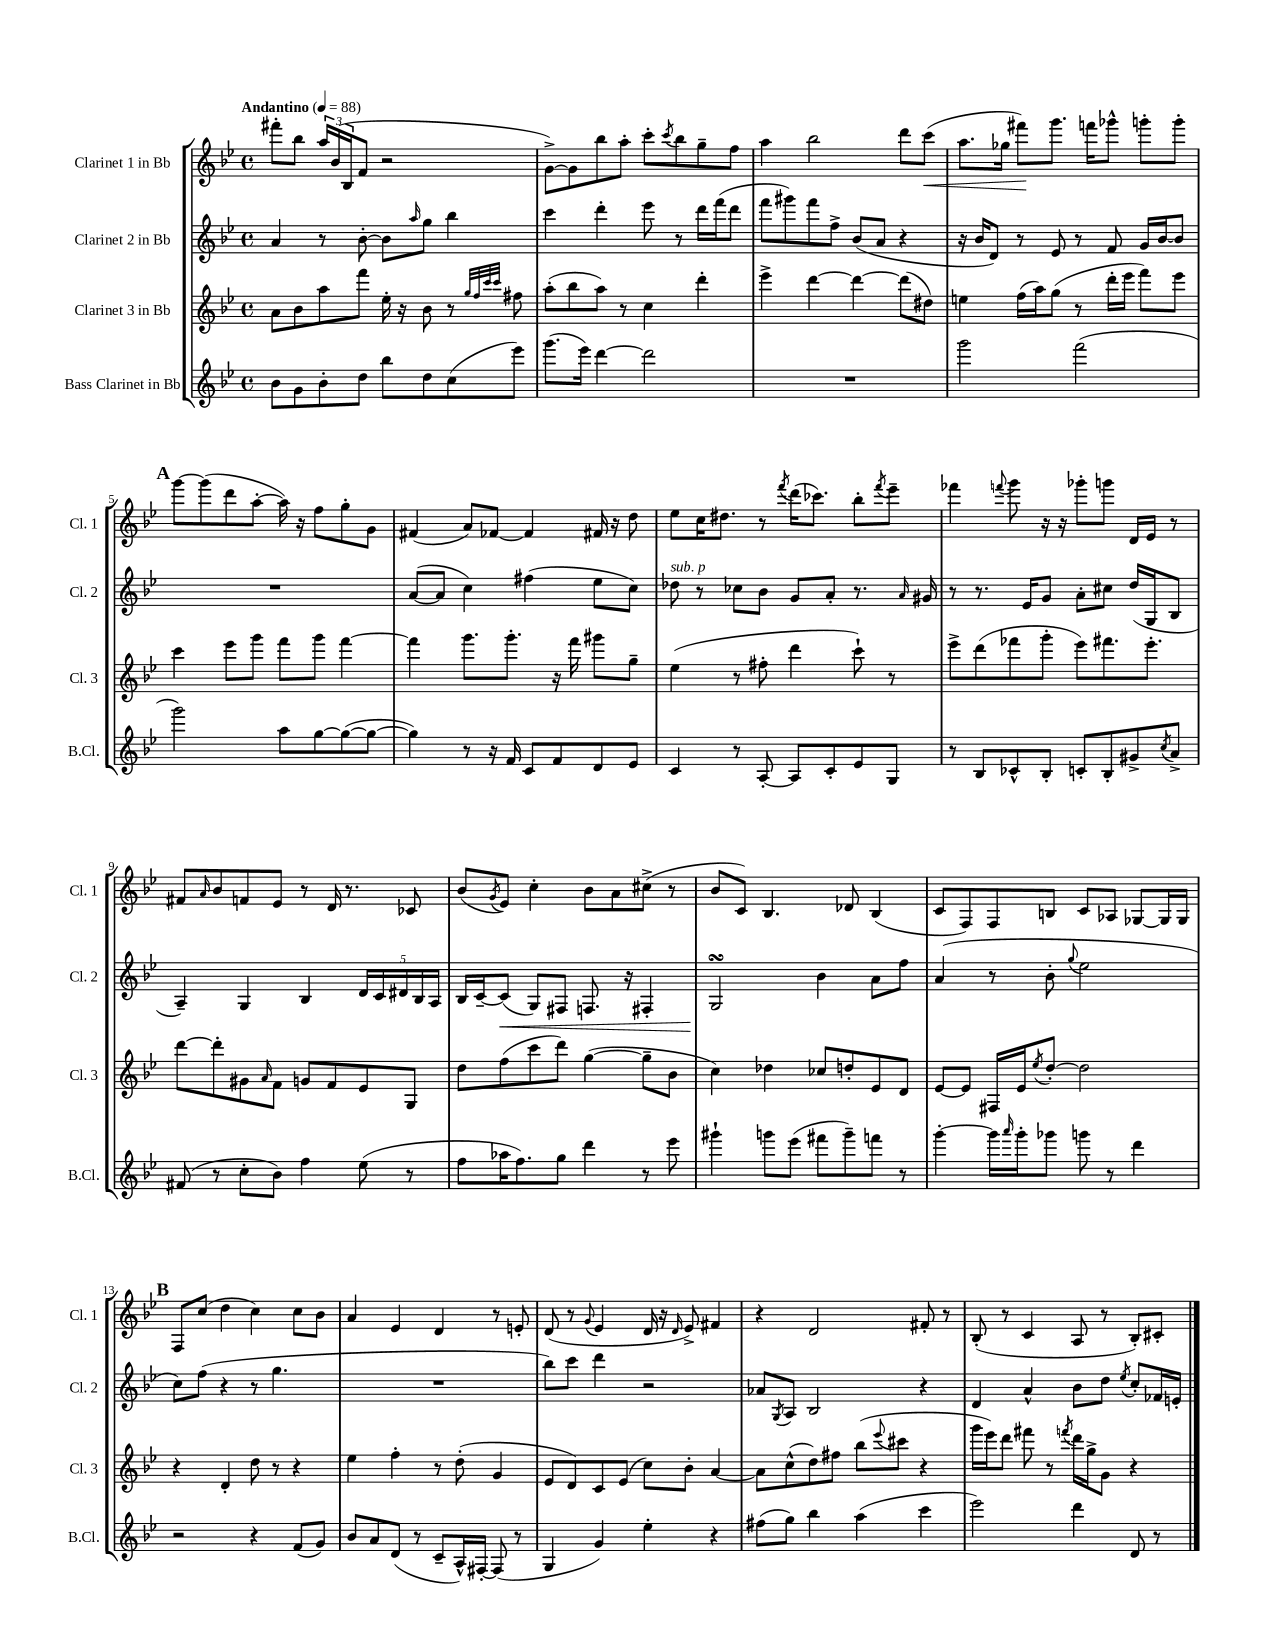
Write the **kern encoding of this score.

**kern	**kern	**kern	**dynam	**kern	**dynam
*part4	*part3	*part2	*part2	*part1	*part1
*staff4	*staff3	*staff2	*staff2	*staff1	*staff1
*I"Bass Clarinet in Bb	*I"Clarinet 3 in Bb	*I"Clarinet 2 in Bb	*	*I"Clarinet 1 in Bb	*
*I'B.Cl.	*I'Cl. 3	*I'Cl. 2	*	*I'Cl. 1	*
*clefG2	*clefG2	*clefG2	*	*clefG2	*
*k[b-e-]	*k[b-e-]	*k[b-e-]	*	*k[b-e-]	*
*M4/4	*M4/4	*M4/4	*	*M4/4	*
*met(c)	*met(c)	*met(c)	*	*met(c)	*
*MM88	*MM88	*MM88	*	*MM88	*
=1	=1	=1	=1	=1	=1
!	!	!	!	!LO:TX:a:B:t=Andantino	!
8b-\L	8a\L	4a/	.	8fff#X'\L	.
8g\	8b-\	.	.	8bb-\J	.
8b-'\	8aa\	8r	.	24aa/LL	.
.	.	.	.	(24b-/	.
.	.	.	.	24B-/J	.
8dd\J	8fff\J	[8b-'\	.	8f/J	.
8bb-\L	16ee-'\	8b-\L]	.	2r	.
.	16r	.	.	.	.
.	.	16qqaa/	.	.	.
8dd\	8b-\	8gg\J	.	.	.
(8cc\	8r	4bb-\	.	.	.
.	32qqgg/LLL	.	.	.	.
.	32qqff/	.	.	.	.
.	32qqccc/	.	.	.	.
.	32qqccc/JJJ	.	.	.	.
8eee-\J)	8ff#X\	.	.	.	.
=2	=2	=2	=2	=2	=2
(8.ggg\L	(8aa'\L	4ccc\	.	[8g^\L)	.
.	8bb-\	.	.	8g\]	.
16eee-\Jk)	.	.	.	.	.
[4ddd\	8aa\J)	4ddd'\	.	8bb-\	.
.	8r	.	.	8aa'\J	.
2ddd\]	4cc\	8eee-\	.	8ccc'\L	.
.	.	.	.	8qccc/	.
.	.	8r	.	8bb-\	.
.	4ddd'\	16ddd\LL	.	8gg~\	.
.	.	(16fff\J	.	.	.
.	.	8ddd\J	.	8ff\J	.
=3	=3	=3	=3	=3	=3
1r	4eee-^\	8fff\L	.	4aa\	.
.	.	8ggg#X\)	.	.	.
.	[4ddd\	8fff\	.	2bb-\	.
.	.	8ff^\J	.	.	.
.	4ddd\_	(8b-/L	.	.	.
.	.	8a/J	.	.	.
.	(8ddd\L]	4r	.	8ddd\L	.
!	!	!	!	!	!LO:HP:b
.	8dd#X\J)	.	.	(8ccc\J	<
=4	=4	=4	=4	=4	=4
2ggg\	4een\	16r	.	8.aa\L	.
.	.	16b-/KL	.	.	.
.	.	8d/J)	.	.	.
.	.	.	.	16gg-X\Jk	.
.	(16ff\LL	8r	.	8fff#X\L)	.
.	16aa\J)	.	.	.	.
.	(8gg\J	8e-/	.	8.ggg\J	[
(2fff\	8r	8r	.	.	.
.	.	.	.	16fffn\KL	.
.	16ddd'\LL	8f/	.	8ggg-X^^\J	.
.	16eee-\JJ	.	.	.	.
.	8fff\L)	16g/LL	.	8gggn'\L	.
.	.	[16b-/J	.	.	.
.	8eee-\J	8b-/J]	.	8ggg'\J	.
!!LO:LB:g=z
!!LO:REH:place=s1:t=A
=5	=5	=5	=5	=5	=5
2ggg\)	4ccc\	1r	.	[8ggg\L	.
.	.	.	.	(8ggg\]	.
.	8eee-\L	.	.	8ddd\	.
.	8ggg\J	.	.	[8aa'\J	.
8aa\L	8fff\L	.	.	16aa\])	.
.	.	.	.	16r	.
[8gg\	8ggg\J	.	.	8ff\L	.
(8gg\_	[4fff\	.	.	8gg'\	.
8gg\J_	.	.	.	8g\J	.
=6	=6	=6	=6	=6	=6
4gg\])	4fff\]	([8a/L	.	(4f#X/	.
.	.	8a/J]	.	.	.
8r	8.ggg\L	4cc\)	.	8a/L)	.
16r	.	.	.	[8f-X/J	.
16f/	8.ggg'\J	.	.	.	.
8c/L	.	(4ff#X\	.	4f-/]	.
8f/	16r	.	.	.	.
.	16fff\	.	.	.	.
8d/	8ggg#X\L	8ee-\L	.	16f#X/	.
.	.	.	.	16r	.
8e-/J	8gg~\J	8cc\J)	.	8dd\	.
=7	=7	=7	=7	=7	=7
!	!	!LO:TX:a:i:t=sub. p	!	!	!
4c/	(4ee-\	8dd-X\	.	8ee-\L	.
.	.	8r	.	16cc\K	.
.	.	.	.	8.dd#X\J	.
8r	8r	8cc-X\L	.	.	.
[8A'/	8ff#X'\	8b-\J	.	8r	.
.	.	.	.	8qfff/	.
8A/L]	4ddd\	8g/L	.	(16ddd\KL	.
.	.	.	.	8.ccc-X\J)	.
8c'/	.	8a'/J	.	.	.
8e-/	8ccc`\)	8.r	.	8bb-'\L	.
.	.	.	.	8qfff/	.
8G/J	8r	.	.	8eee-~\J	.
.	.	16qqa/	.	.	.
.	.	16g#X/	.	.	.
=8	=8	=8	=8	=8	=8
8r	8eee-^\L	8r	.	4fff-X\	.
8B-/L	(8ddd\	8.r	.	.	.
.	.	.	.	8qqfffn/	.
8c-X^^/	8fff-X\	.	.	8ggg\	.
.	.	16e-/KL	.	.	.
8B-'/J	8ggg'\J	8g/J	.	16r	.
.	.	.	.	16r	.
8cn'/L	8eee-\L)	8a'\L	.	8ggg-X'\L	.
8B-'/	8.fff#X\	8cc#X\J	.	8gggn\J	.
8g#X^/	.	(16dd/LL	.	16d/LL	.
.	8.eee-'\J	16G/J	.	16e-/JJ	.
8qcc/	.	.	.	.	.
8a^/J	.	8B-/J	.	8r	.
!!LO:LB:g=z
=9	=9	=9	=9	=9	=9
(8f#X/	[8ddd\L	4A~/)	.	8f#X/L	.
.	.	.	.	16qqa/	.
8r	8ddd'\]	.	.	8b-/	.
8cc'\L	8g#X\	4G/	.	8fn/	.
.	16qqa/	.	.	.	.
8b-\J)	8f\J	.	.	8e-/J	.
4ff\	8gn/L	4B-/	.	8r	.
.	8f/	.	.	16d/	.
.	.	.	.	8.r	.
(8ee-\	8e-/	20d/LL	.	.	.
.	.	20c/	.	.	.
.	.	20d#X/	.	.	.
8r	8G/J	.	.	8c-X/	.
.	.	20B-/	.	.	.
.	.	20A/JJ	.	.	.
=10	=10	=10	=10	=10	=10
8ff\L	8dd\L	16B-/LL	.	(8b-/L	.
.	.	[16c~/J	.	.	.
.	.	.	.	8qg/	.
!	!	!	!LO:HP:b	!	!
16aa-X\K	(8ff\	(8c/J]	<	8e-/J)	.
8.ff\)	.	.	.	.	.
.	8ccc\	8G/L)	.	4cc'\	.
8gg\J	8ddd\J)	8F#X/J	.	.	.
4ddd\	([4gg\	8.Fn/	.	8b-\L	.
.	.	.	.	8a\	.
.	.	16r	.	.	.
8r	8gg~\L]	4F#X'/	.	(8cc#X^\J	.
8eee-\	8b-\J	.	.	8r	.
=11	=11	=11	=11	=11	=11
4ggg#X`\	4cc\)	2GsSSS/	.	8b-/L	.
.	.	.	.	8c/J)	.
8gggn\L	4dd-X\	.	.	4.B-/	.
(8eee-\J	.	.	.	.	.
8fff#X\L	8cc-X/L	4b-\	[	.	.
8ggg~\)	8ddn'/	.	.	8d-X/	.
8fffn\J	8e-/	8a\L	.	(4B-/	.
8r	8d/J	8ff\J	.	.	.
=12	=12	=12	=12	=12	=12
[4ggg'\	[8e-/L	(4a/	.	8c/L	.
.	8e-/J]	.	.	8F/)	.
16ggg\LL]	16F#X/LL	8r	.	8F/	.
16qqaaa/	.	.	.	.	.
16ggg'\J	16e-/J	.	.	.	.
.	8qee-/	.	.	.	.
8ggg-X\J	[8dd'/J	8b-'\	.	8Bn/J	.
.	.	8qqgg/	.	.	.
8gggn\	2dd\]	2ee-\	.	8c/L	.
8r	.	.	.	8A-X/J	.
4ddd\	.	.	.	[8G-X/L	.
.	.	.	.	16G-/L]	.
.	.	.	.	16G-/JJ	.
!!LO:LB:g=z
!!LO:REH:place=s1:t=B
=13	=13	=13	=13	=13	=13
2r	4r	8cc\L)	.	8F/L	.
.	.	(8ff\J	.	(8cc/J	.
.	4d'/	4r	.	4dd\	.
4r	8dd\	8r	.	4cc\)	.
.	8r	4.gg\	.	.	.
(8f/L	4r	.	.	8cc\L	.
8g/J)	.	.	.	8b-\J	.
=14	=14	=14	=14	=14	=14
8b-/L	4ee-\	1r	.	4a/	.
8a/	.	.	.	.	.
(8d/J	4ff'\	.	.	4e-/	.
8r	.	.	.	.	.
8c~/L	8r	.	.	4d/	.
16A^^/L)	(8dd'\	.	.	.	.
[16F#X'/JJ	.	.	.	.	.
(8F#/]	4g/	.	.	8r	.
8r	.	.	.	8en'/	.
=15	=15	=15	=15	=15	=15
4G/	8e-/L	8bb-\L)	.	(8d/	.
.	8d/)	8ccc\J	.	8r	.
.	.	.	.	8qqg/	.
4g/)	8c/	4ddd\	.	4e-/	.
.	(8e-/J	.	.	.	.
4ee-'\	8cc\L)	2r	.	16d/	.
.	.	.	.	16r	.
.	.	.	.	16qqd/	.
.	8b-'\J	.	.	8e-^/)	.
4r	[4a/	.	.	4f#X/	.
=16	=16	=16	=16	=16	=16
(8ff#X\L	8a\L]	8a-X/L	.	4r	.
.	.	8qG/	.	.	.
8gg\J)	(8cc^^\	8A/J	.	.	.
4bb-\	8dd\)	2B-/	.	2d/	.
.	8ff#X\J	.	.	.	.
(4aa\	(8bb-\L	.	.	.	.
.	8qqeee-/	.	.	.	.
.	8ccc#X\J	.	.	.	.
4ccc\	4r	4r	.	8f#X'/	.
.	.	.	.	8r	.
=17	=17	=17	=17	=17	=17
2eee-\)	16ggg\LL	4d/	.	(8B-'/	.
.	16eee-\J)	.	.	.	.
.	8ddd\J	.	.	8r	.
.	8fff#X\	4a^^/	.	4c/	.
.	8r	.	.	.	.
.	8qfffn/	.	.	.	.
4ddd\	16ddd\LL	8b-\L	.	8A/	.
.	16gg^\J	.	.	.	.
.	8g\J	8dd\J	.	8r	.
.	.	8qee-/	.	.	.
8d/	4r	8cc'/L	.	8B-'/L)	.
8r	.	16f-X/L	.	8c#X'/J	.
.	.	16en'/JJ	.	.	.
==	==	==	==	==	==
*-	*-	*-	*-	*-	*-
